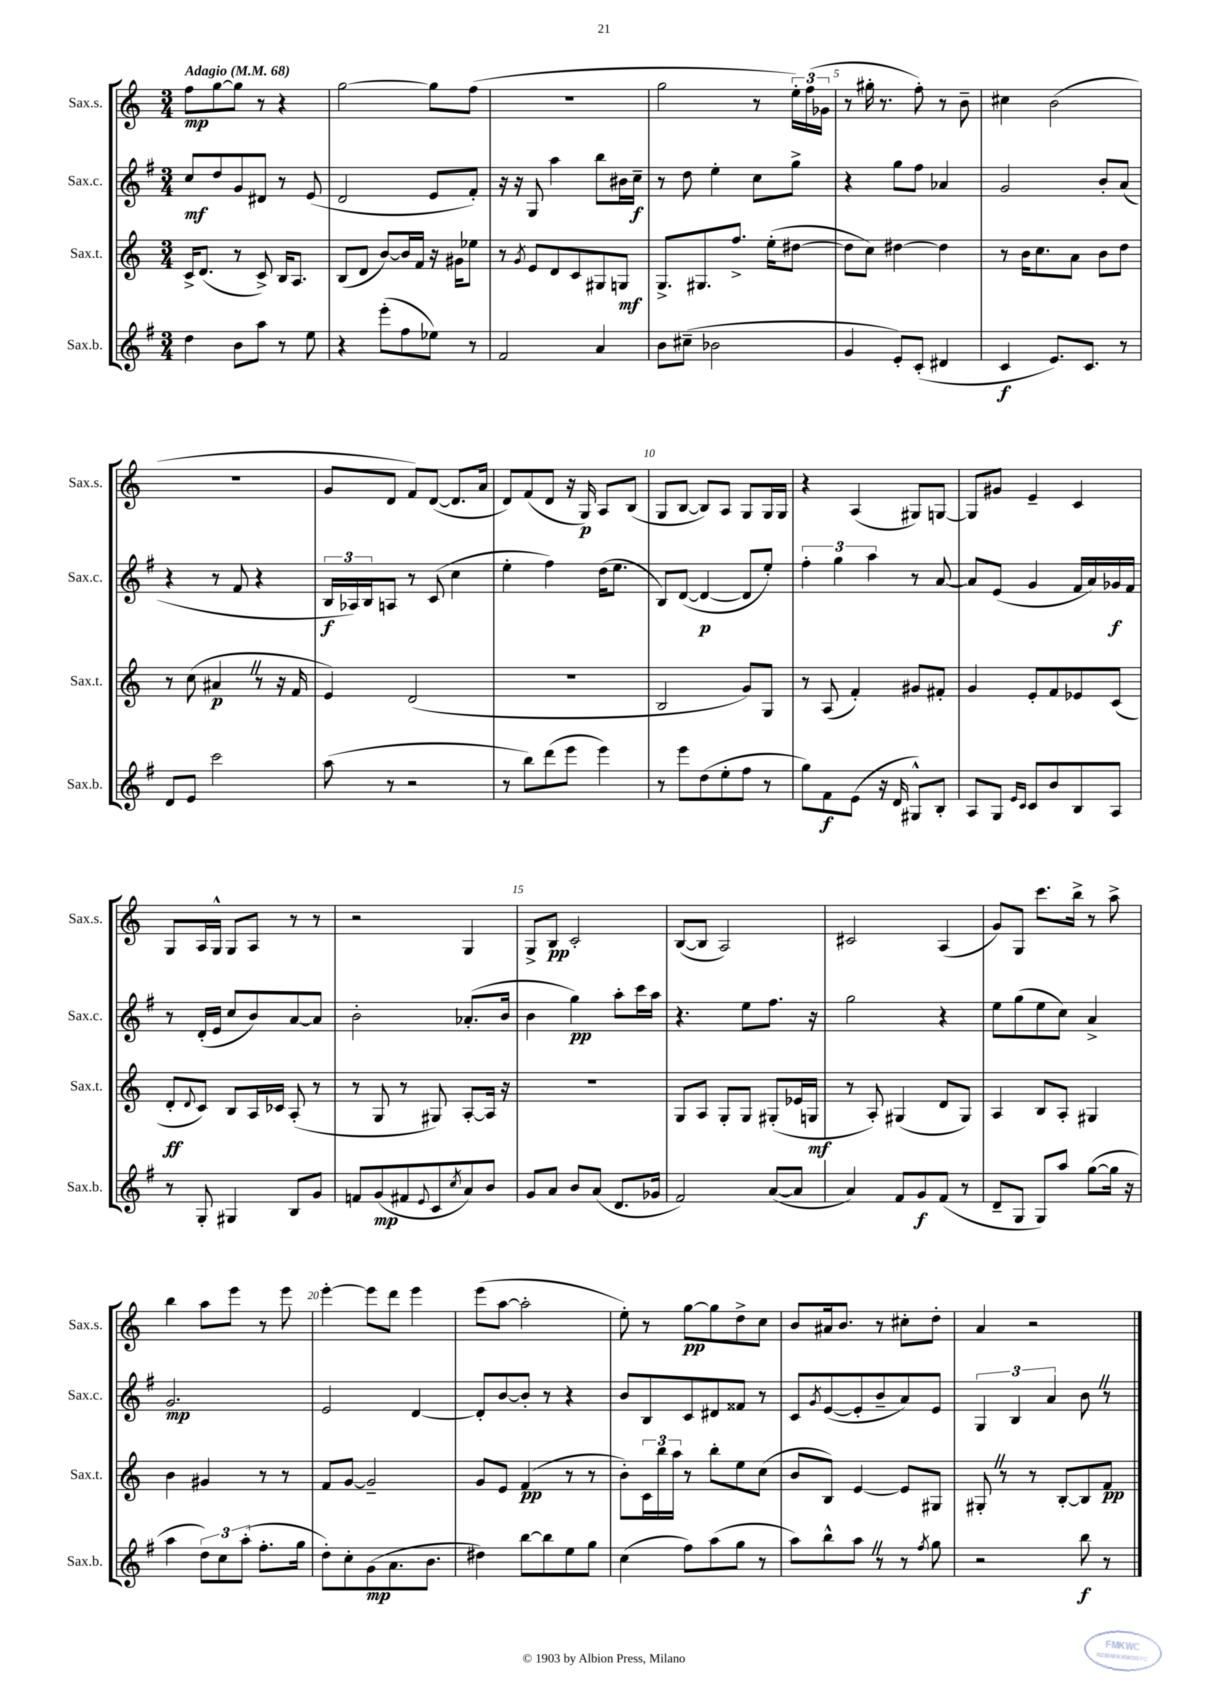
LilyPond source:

<<
\new StaffGroup <<
\new Staff = "s0" \with { instrumentName = "Sax.s." shortInstrumentName = "Sax.s." } {
    \clef treble \key c \major \numericTimeSignature \time 3/4 \tempo "Adagio" 4 = 68
    f''8\mp g''8~ g''8 r8 r4 |
    g''2~ g''8 f''8( |
    R2. |
    g''2 r8 \tuplet 3/2 { e''16-.) f''16( ges'16 } |
    r8 gis''16-. r8. f''8-.) r8 b'8-- |
    cis''4 b'2( |
    R2. |
    g'8 d'8 f'8) d'8~( d'8. a'16 |
    d'8) f'8( d'8 r16 g16\p) a8 b8( |
    g8 b8~ b8) a8 g8 g16 g16 |
    r4 a4( gis8) g8~ |
    g8 gis'8 e'4-- c'4 |
    g8 a16 g16-^ g8 a8 r8 r8 |
    r2 g4 |
    g8-> b8\pp c'2-. |
    b8~( b8 a2) |
    cis'2 a4( |
    g'8) g8 c'''8. b''16-> r8 a''8-> |
    b''4 a''8 e'''8 r8 e'''8 |
    e'''4~-. e'''8 d'''8 e'''4 |
    e'''8( a''8~ a''2-. |
    e''8-.) r8 g''8~\pp g''8 d''8-> c''8 |
    b'8 ais'16 b'8. r8 cis''8-. d''8-. |
    a'4 r2 \bar "|." |
}
\new Staff = "s1" \with { instrumentName = "Sax.c." shortInstrumentName = "Sax.c." } {
    \clef treble \key g \major \numericTimeSignature \time 3/4
    c''8\mf d''8 g'8 dis'8 r8 e'8( |
    d'2 e'8 fis'8-.) |
    r16 r16 g8 a''4 b''8 bis'16 c''16--\f |
    r8 d''8 e''4-. c''8 g''8-> |
    r4 g''8 fis''8 aes'4 |
    g'2 b'8-. a'8( |
    r4 r8 fis'8 r4 |
    \tuplet 3/2 { b16\f aes16) b16 } a8 r8 c'8( c''4 |
    e''4-. fis''4) d''16( e''8. |
    b8) d'8~( d'4~\p d'8 e''8-.) |
    \tuplet 3/2 { fis''4-. g''4 a''4 } r8 a'8~ |
    a'8 e'8( g'4 fis'16 a'16) ges'16\f fis'16 |
    r8 d'16-.( e'16 c''8 b'8) a'8~ a'8 |
    b'2-. aes'8.-.( b'16 |
    b'4 g''4\pp) a''8-. c'''16 a''16 |
    r4. e''8 fis''8. r16 |
    g''2 r4 |
    e''8 g''8( e''8 c''8) a'4-> |
    g'2.\mp |
    e'2 d'4~ |
    d'8-. b'8~ b'8-. r8 r4 |
    b'8 b8 c'8 dis'8 fisis'8 r8 |
    c'8 \acciaccatura { g'8 } e'8~( e'8-. b'8-- a'8) e'8 |
    \tuplet 3/2 { g4 b4 a'4 } b'8 \once \override BreathingSign.text = \markup { \musicglyph "scripts.caesura.straight" } \breathe r8 \bar "|." |
}
\new Staff = "s2" \with { instrumentName = "Sax.t." shortInstrumentName = "Sax.t." } {
    \clef treble \key c \major \numericTimeSignature \time 3/4
    c'16-> d'8.( r8 c'8->) b16 a8. |
    b8( d'8 b'8~) b'16 f'16 r16 gis'16 ees''8 |
    r8 \acciaccatura { g'8 } e'8 d'8 c'8 gis8 g8\mf |
    g8.-> gis8. f''8.-> e''16-.( dis''8~ |
    dis''8 c''8) dis''4~ dis''4 |
    r8 b'16 c''8. a'8 b'8 d''8 |
    r8 c''8( ais'4\p \once \override BreathingSign.text = \markup { \musicglyph "scripts.caesura.straight" } \breathe r8 r16 f'16 |
    e'4) d'2( |
    R2. |
    b2 g'8) g8 |
    r8 a8( f'4-.) gis'8 fis'8-. |
    g'4 e'8-. f'8 ees'8 c'8( |
    d'8-.\ff \appoggiatura { d'8 } c'8) b8 a16 ces'16 a8-.( r8 |
    r8 g8 r8 gis8) a8~-. a16 r16 |
    R2. |
    g8 a8 g8-. g8 gis8-.( ees'16 g16\mf |
    r8 a8-.) gis4( d'8 gis8) |
    a4 b8 a8-. gis4 |
    b'4 gis'4 r8 r8 |
    f'8 g'8~ g'2-- |
    g'8 e'8 f'4\pp( r8 r8 |
    b'8-.) \tuplet 3/2 { c'16 b''16 a''16 } r8 b''8-. e''8 c''8( |
    b'8 b8) e'4~ e'8 gis8 |
    gis8-. \once \override BreathingSign.text = \markup { \musicglyph "scripts.caesura.straight" } \breathe r8 r8 b8~-. b8 f'8\pp \bar "|." |
}
\new Staff = "s3" \with { instrumentName = "Sax.b." shortInstrumentName = "Sax.b." } {
    \clef treble \key g \major \numericTimeSignature \time 3/4
    d''4 b'8 a''8 r8 e''8 |
    r4 e'''8-.( fis''8 ees''8) r8 |
    fis'2 a'4 |
    b'8 cis''8--( bes'2 |
    g'4 e'8-.) c'8-.( dis'4 |
    c'4\f e'8.) c'8. r8 |
    d'8 e'8 c'''2 |
    a''8( r8 r2 |
    r8 b''8) d'''8( e'''8 e'''4) |
    r8 e'''8 d''8( e''8-. fis''8 r8 |
    g''8) fis'8\f e'8( r16 d'16 gis8-^) b8-. |
    a8 g8 \grace { e'16 c'16 } c'8 b'8 b8 a8 |
    r8 g8-. gis4 b8 g'8 |
    f'8 g'8\mp( fis'8 \appoggiatura { e'8 } c'8 \acciaccatura { c''8 } a'8) b'8 |
    g'8 a'8 b'8 a'8( d'8. ges'16 |
    fis'2) a'8~( a'8 |
    a'4) fis'8 g'8\f fis'8( r8 |
    d'8-- g8 g8) a''8 g''8~( g''16 r16 |
    a''4 \tuplet 3/2 { d''8) c''8 a''8-.( } fis''8.-. g''16 |
    d''8-.) c''8-. g'8\mp( a'8. b'8. |
    dis''4) b''8~ b''8 e''8 g''8 |
    c''4( fis''8) a''8( g''8 r8 |
    a''8) b''8-^ a''8 \once \override BreathingSign.text = \markup { \musicglyph "scripts.caesura.straight" } \breathe r8 r8 \acciaccatura { fis''8 } g''8 |
    r2 b''8\f r8 \bar "|." |
}
>>
>>
\layout { \context { \Score \override BarNumber.break-visibility = ##(#f #t #t) barNumberVisibility = #(every-nth-bar-number-visible 5) } }
